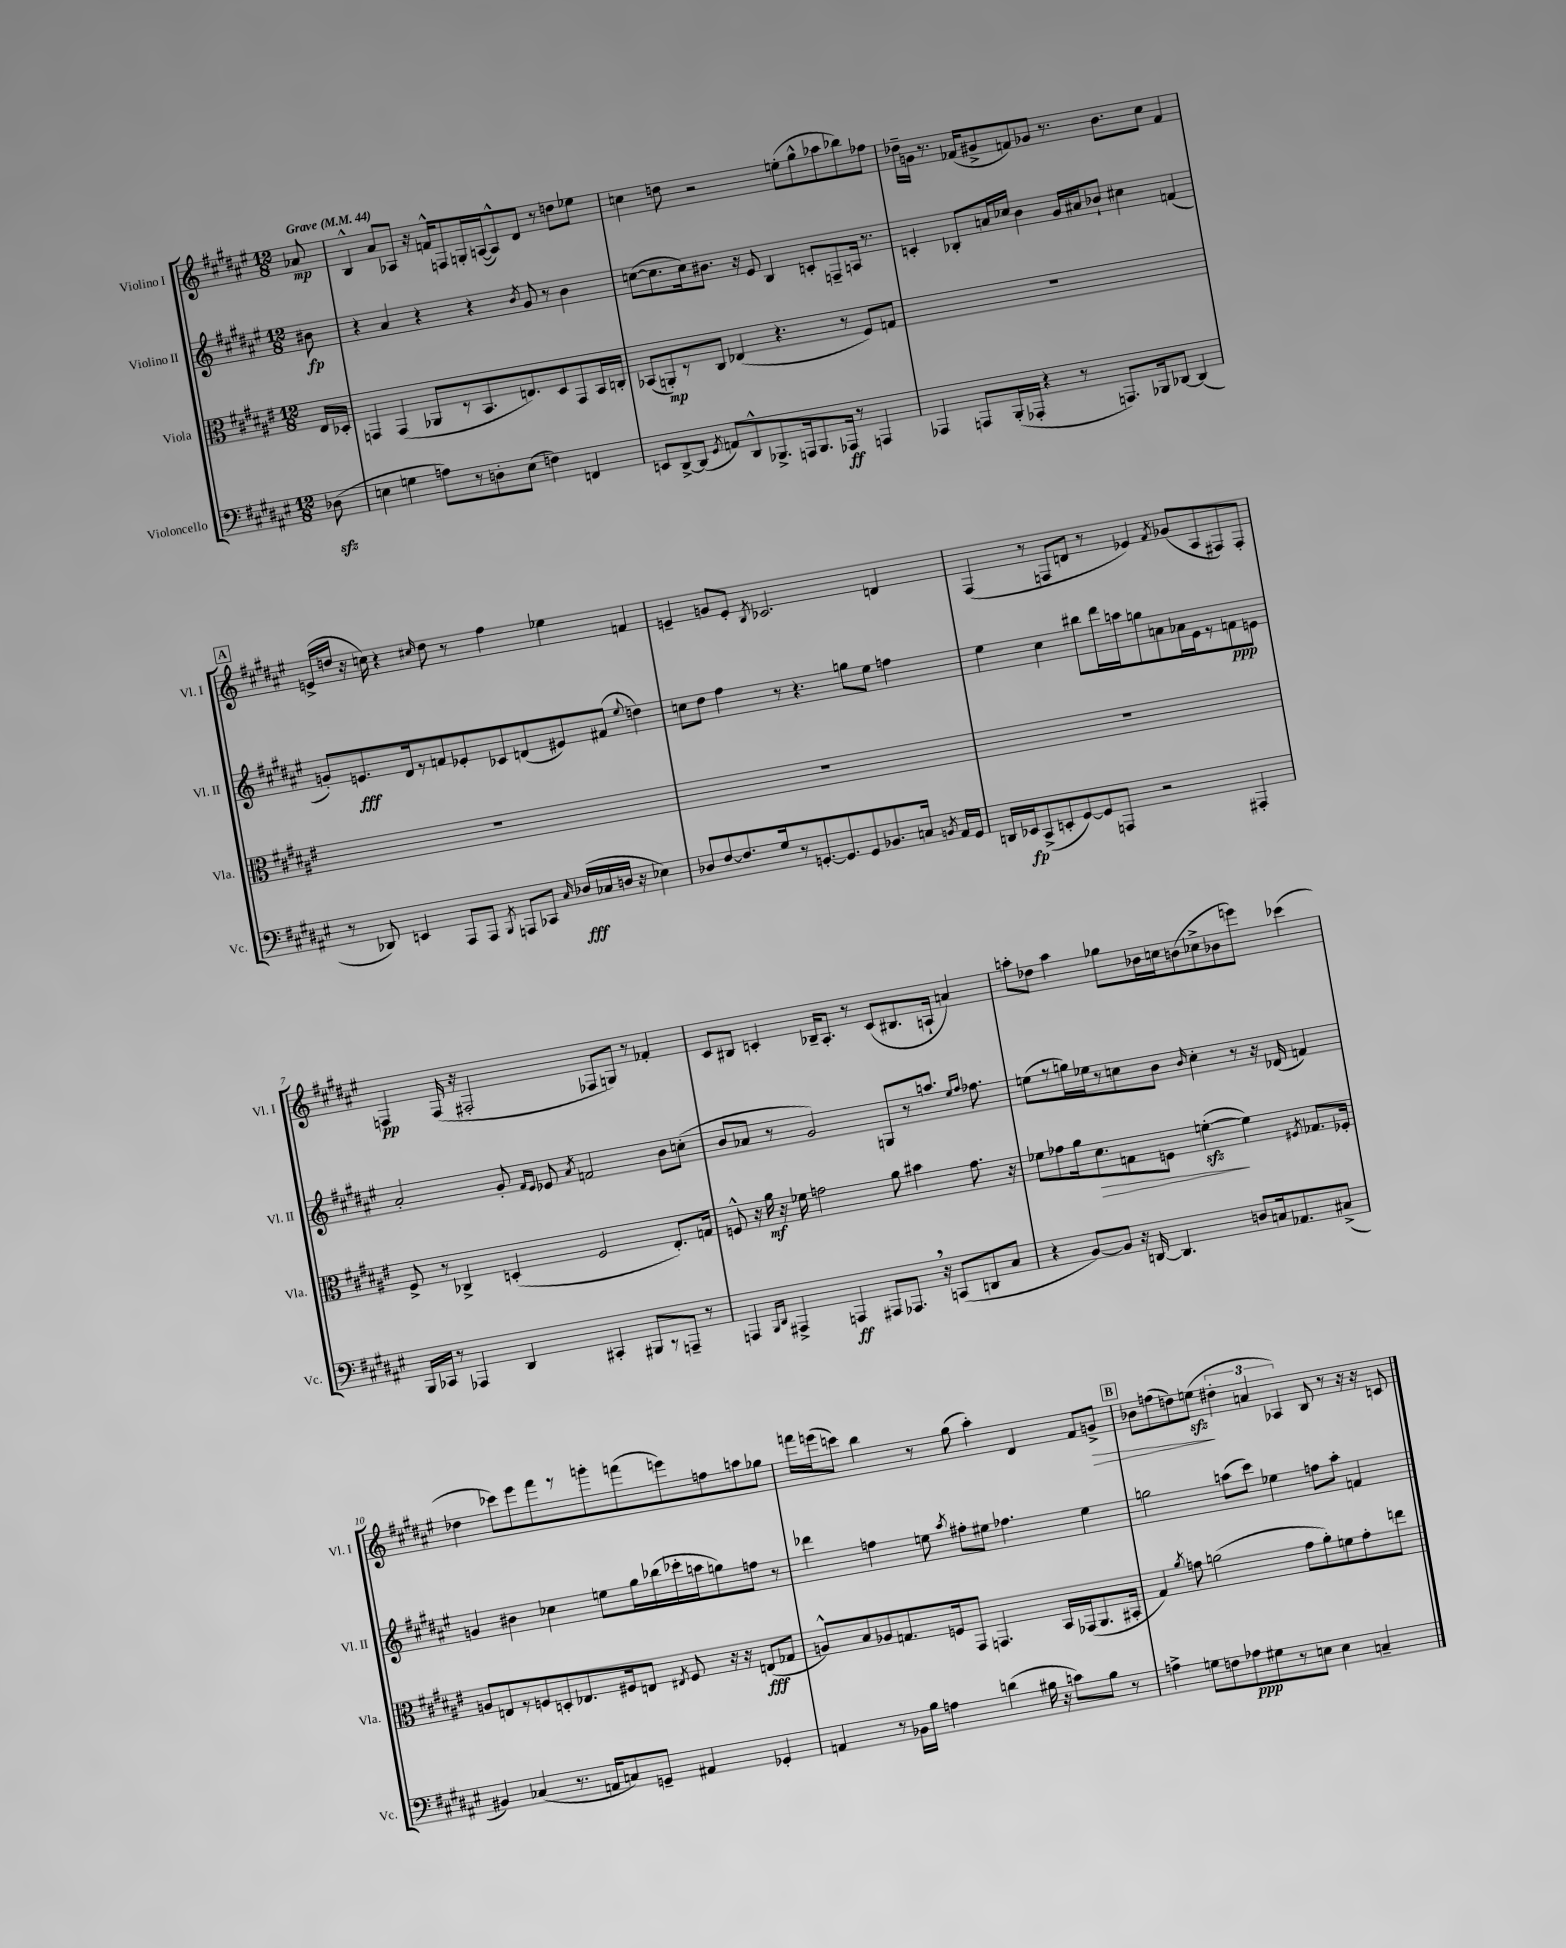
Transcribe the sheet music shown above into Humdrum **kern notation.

**kern	**dynam	**kern	**dynam	**kern	**dynam	**kern	**dynam
*part4	*part4	*part3	*part3	*part2	*part2	*part1	*part1
*staff4	*staff4	*staff3	*staff3	*staff2	*staff2	*staff1	*staff1
*I"Violoncello	*	*I"Viola	*	*I"Violino II	*	*I"Violino I	*
*I'Vc.	*	*I'Vla.	*	*I'Vl. II	*	*I'Vl. I	*
*clefF4	*	*clefC3	*	*clefG2	*	*clefG2	*
*k[f#c#g#d#a#e#]	*	*k[f#c#g#d#a#e#]	*	*k[f#c#g#d#a#e#]	*	*k[f#c#g#d#a#e#]	*
*M12/8	*	*M12/8	*	*M12/8	*	*M12/8	*
*MM44	*	*MM44	*	*MM44	*	*MM44	*
=	=	=	=	=	=	=	=
!	!	!	!	!	!	!LO:TX:a:B:t=Grave	!
(8D-Xzz\	.	16E#/LL	.	8b#X\	fp	8a-X/	mp
.	.	16D-X'/JJ	.	.	.	.	.
=1	=1	=1	=1	=1	=1	=1	=1
4En\	.	4GGn/	.	4r	.	4B^^/	.
4Gn\	.	(4GG/	.	4a#/	.	8a#/L	.
.	.	.	.	.	.	8A-X/J	.
8An\L)	.	8AA-X/L	.	4r	.	16r	.
.	.	.	.	.	.	16fn^^/KL	.
8r	.	8r	.	.	.	8Fn/	.
8Dn'\	.	8.BB/	.	4r	.	16Gn'/L	.
.	.	.	.	.	.	([16An/J	.
(8E\J	.	.	.	.	.	8A^^/])	.
.	.	8.En/)	.	.	.	.	.
.	.	.	.	8qb/	.	.	.
4Fn\)	.	.	.	8g#/	.	8d#/J	.
.	.	8D#/	.	8r	.	8r	.
4FFn/	.	8GG/	.	4b\	.	8ddn\L	.
.	.	16BB/L	.	.	.	8ee-X\J	.
.	.	16Cn'/JJ	.	.	.	.	.
=2	=2	=2	=2	=2	=2	=2	=2
8EEn/L	.	(8BB-X/L	.	([8ccn\L	.	4ccn\	.
[8DD#^/	.	8AAn'/)	mp	8.cc\]	.	.	.
(8DD#/J]	.	8r	.	.	.	8ddn\	.
.	.	.	.	16cc\k)	.	.	.
8qGG#/	.	.	.	.	.	.	.
8AAn/L)	.	8C#/J	.	8.b#X\J	.	2r	.
8DD#^^/	.	(4E-X/	.	.	.	.	.
.	.	.	.	16r	.	.	.
8.BBB-X^/	.	.	.	8e#/	.	.	.
.	.	4.r	.	4B/	.	.	.
16AAAn/k	.	.	.	.	.	.	.
8.BBB-/	.	.	.	.	.	(8een'\L	.
.	.	.	.	8cn'/L	.	8gg#^^\	.
16AAA-X/Jk	ff	.	.	.	.	.	.
8r	.	8r	.	8Fn~/	.	8aa-X\	.
4AAAn/	.	8F#/L)	.	16An/Jk	.	8bb-X\)	.
.	.	.	.	8.r	.	.	.
.	.	8Gn/J	.	.	.	8ff-X\J	.
=3	=3	=3	=3	=3	=3	=3	=3
4AAA-X/	.	1.r	.	4cn'/	.	16dd-X~\LL	.
.	.	.	.	.	.	16gn\JJ	.
.	.	.	.	.	.	8.r	.
8AAAn/L	.	.	.	8B-X'/L	.	.	.
.	.	.	.	.	.	(16f-X/KL	.
(16BBB'/L	.	.	.	16an/L	.	8g#X^/	.
16AAA-X'/JJ	.	.	.	16cc-X/JJ	.	.	.
4r	.	.	.	4b\	.	8fn/)	.
.	.	.	.	.	.	8g-X/J	.
8r	.	.	.	16g#/LL	.	8.r	.
.	.	.	.	16a#X/J	.	.	.
8.AAAn/L)	.	.	.	8b-X`/J	.	.	.
.	.	.	.	.	.	8.b\L	.
.	.	.	.	4cc#X\	.	.	.
16BBB-X/k	.	.	.	.	.	.	.
[8DD-X/J	.	.	.	.	.	8cc#\J	.
(4DD-/]	.	.	.	(4fn/	.	4f/	.
!!LO:LB:g=z
!!LO:REH:place=s1:t=A
=4	=4	=4	=4	=4	=4	=4	=4
8r	.	1.r	.	8gn'/L)	.	(16en^/LL	.
.	.	.	.	.	.	16ddn/JJ	.
8DD-X/)	.	.	.	8.en/	fff	16r	.
.	.	.	.	.	.	16ccn\)	.
4EEn/	.	.	.	.	.	4r	.
.	.	.	.	16d#/k	.	.	.
.	.	.	.	8r	.	.	.
.	.	.	.	.	.	16qqcc#X/	.
8AAA#/L	.	.	.	8fn/	.	8dd\	.
8AAA#/J	.	.	.	8e-X'/	.	8r	.
8qBBB/	.	.	.	.	.	.	.
8AAAn/L	.	.	.	8c-X/	.	4ff#\	.
8CC-X/J	.	.	.	(8dn/	.	.	.
16qqC#/	.	.	.	.	.	.	.
(16D-X/LL	fff	.	.	8e#X/)	.	4ee-X\	.
16C-X/	.	.	.	.	.	.	.
16Dn/JJ	.	.	.	(8f#X/J	.	.	.
16r	.	.	.	.	.	.	.
.	.	.	.	8qqee#/	.	.	.
4E-X\)	.	.	.	4ddn\)	.	4fn/	.
=5	=5	=5	=5	=5	=5	=5	=5
8D-X/L	.	1.r	.	8ccn\L	.	4en~/	.
[8F#/	.	.	.	8dd#\J	.	.	.
8.F#/]	.	.	.	4ff#\	.	8gn/L	.
.	.	.	.	.	.	8e'/J	.
16G#/k	.	.	.	.	.	.	.
.	.	.	.	.	.	8qB/	.
8r	.	.	.	8r	.	2.c-X/	.
[8.GGn'/	.	.	.	4.r	.	.	.
8.GG/]	.	.	.	.	.	.	.
8GG/	.	.	.	8ggn\L	.	.	.
8.BB-X/	.	.	.	8ee#\J	.	.	.
.	.	.	.	4ffn\	.	4dn/	.
16Cn/Jk	.	.	.	.	.	.	.
8qBBn/	.	.	.	.	.	.	.
16AA#/LL	.	.	.	.	.	.	.
16GG/JJ	.	.	.	.	.	.	.
=6	=6	=6	=6	=6	=6	=6	=6
16DDn/LL	.	1.r	.	4ee#\	.	(4F#/	.
16EE-X/J	fp	.	.	.	.	.	.
(8CC#^/	.	.	.	.	.	.	.
8EEn'/	.	.	.	4cc#\	.	8r	.
[8GG#/)	.	.	.	.	.	8Fn/L	.
8GG#/]	.	.	.	8bb#X\L	.	8dn/J	.
8AAAn/J	.	.	.	16ddd#\L	.	8r	.
.	.	.	.	16aan\J	.	.	.
2r	.	.	.	8ggn\	.	4e-X/)	.
.	.	.	.	8an\	.	.	.
.	.	.	.	.	.	8qf#/	.
.	.	.	.	16a-X\L	.	(8g-X/L	.
.	.	.	.	16e#\J	.	.	.
.	.	.	.	8r	.	8A#/	.
4AAA#X'/	.	.	.	8fn\	ppp	8F#X/)	.
.	.	.	.	8en\J	.	8F#'/J	.
!!LO:LB:g=z
=7	=7	=7	=7	=7	=7	=7	=7
16BBB/LL	.	8F#^/	.	2a#'/	.	4Fn/	pp
16CC-X/JJ	.	.	.	.	.	.	.
8r	.	8r	.	.	.	.	.
4AAA-X/	.	4C-X^/	.	.	.	(16F/	.
.	.	.	.	.	.	16r	.
.	.	.	.	.	.	2F#X'/	.
4DD#/	.	(4Dn'/	.	8g#'/	.	.	.
.	.	.	.	16qqf#/LL	.	.	.
.	.	.	.	16qqe#/JJ	.	.	.
.	.	.	.	8e-X/	.	.	.
.	.	.	.	8qa#/	.	.	.
4CC#X'/	.	2F#/	.	2fn/	.	.	.
.	.	.	.	.	.	8F-X/L	.
8BBB#X/L	.	.	.	.	.	8Gn/J)	.
8r	.	.	.	.	.	8r	.
8AAAn~/J	.	8.E#'/L)	.	8b\L	.	4f-X'/	.
8r	.	.	.	(8ccn'\J	.	.	.
.	.	16Gn/Jk	.	.	.	.	.
=8	=8	=8	=8	=8	=8	=8	=8
4AAAn/	.	8Fn^^/	.	8b/L	.	8c#/L	.
.	.	16r	.	8a-X/J	.	8B#X/J	.
.	.	16a#\	mf	.	.	.	.
16qqBBB/LL	.	.	.	.	.	.	.
16qqDD#/JJ	.	.	.	.	.	.	.
4AAA#X^/	.	16r	.	8r	.	4cn'/	.
.	.	16f-X\	.	.	.	.	.
.	.	2gn\	.	2g#/)	.	.	.
4AAAn/	ff	.	.	.	.	16B-X~/KL	.
.	.	.	.	.	.	8.A#'/J	.
8AAA#X/L	.	.	.	.	.	8r	.
8.AAA-X,/J	.	8a#\	.	8Gn/L	.	(8c/L	.
.	.	4b#X\	.	8r	.	8.B#X/	.
16r	.	.	.	.	.	.	.
(8CCn/L	.	.	.	8.aan/J	.	.	.
.	.	.	.	.	.	16An`/Jk	.
8DDn/	.	8.g\	.	.	.	4an/)	.
.	.	.	.	16qqee#/LL	.	.	.
.	.	.	.	16qqff#/JJ	.	.	.
.	.	.	.	8.ff-X\	.	.	.
8C#/J	.	.	.	.	.	.	.
.	.	16r	.	.	.	.	.
=9	=9	=9	=9	=9	=9	=9	=9
4r	.	8f-X\L	.	(8een\L	.	8aan'\L	.
.	.	8g-X\	.	8r	.	8dd-X\J	.
[8BB/L)	.	16a#\k	.	16ggn\L)	.	4aa\	.
!	!	!	!LO:HP:b	!	!	!	!
.	.	8.d#\	>	16ee-X\J	.	.	.
8BB/J]	.	.	.	8r	.	.	.
16r	.	8Gn\	.	8ccn\	.	8gg-X\L	.
[16DDn/	.	.	.	.	.	.	.
4.DD/]	.	8Fn\J	.	8b\J	.	16b-X\L	.
.	.	.	.	.	.	16ccn\J	.
.	.	.	.	16qqb/	.	.	.
.	.	([4fnzz'\	.	4cc'\	.	(8bn\	.
.	.	.	.	.	.	8cc-X^\	.
8Dn/L	.	4f\])	]	8r	.	8b-X\	.
16Cn/k	.	.	.	16r	.	8eeen\J)	.
8.AA-X/	.	.	.	(16d-X/	.	.	.
.	.	8qF#X/	.	.	.	.	.
.	.	8.G-X/L	.	4fn/)	.	(4ccc-X\	.
(8C#X^/J	.	.	.	.	.	.	.
.	.	16F-X'/Jk	.	.	.	.	.
!!LO:LB:g=z
=10	=10	=10	=10	=10	=10	=10	=10
4BB#X/)	.	8An/L	.	4gn/	.	4dd-X\	.
.	.	8En/	.	.	.	.	.
(4C-X/	.	8r	.	4b#X\	.	8ccc-X\L)	.
.	.	8Fn/	.	.	.	8eee#\	.
8.r	.	8Dn'/	.	4cc-X\	.	8fff#\	.
.	.	8.E-X/	.	.	.	8r	.
16AAn/KL	.	.	.	.	.	.	.
8Cn/)	.	.	.	8een\L	.	8gggn'\	.
.	.	16F#X/k	.	.	.	.	.
8GGn~/J	.	8En/J	.	16gg#\L	.	(8fffn\	.
.	.	.	.	(16bb-X\	.	.	.
.	.	8qE#X/	.	.	.	.	.
4AA#X/	.	8F#/	.	16ccc-X'\	.	8eeen\)	.
.	.	.	.	16aan\J	.	.	.
.	.	16r	.	8ggn\)	.	8ffn\	.
.	.	16r	.	.	.	.	.
4GG-X'/	.	(8En/L	fff	8ffn\J	.	8aan\	.
.	.	8G-X/J	.	8r	.	8gg-X\J	.
=11	=11	=11	=11	=11	=11	=11	=11
4AAn/	.	8An^^/L)	.	4ddd-X\	.	16fffn\LL	.
.	.	.	.	.	.	(16eeen\J	.
.	.	8B/	.	.	.	8cccn\J)	.
8r	.	8A-X/	.	4ffn\	.	4bb\	.
16BB-X\LL	.	8.Gn/	.	.	.	.	.
16B\JJ	.	.	.	.	.	.	.
4An\	.	.	.	8een\	.	8r	.
.	.	16Fn/k	.	.	.	.	.
.	.	.	.	8qaa#/	.	.	.
.	.	8GG#/J	.	8ff#X'\L	.	(8gg#\	.
(4dn\	.	4.GGn/	.	8ee#X\J	.	4aa#'\)	.
.	.	.	.	4.ff-X\	.	.	.
16B#X\	.	.	.	.	.	4d#/	.
16r	.	.	.	.	.	.	.
8cn\L)	.	16BB/LL	.	.	.	.	.
.	.	(16GG-X/J	.	.	.	.	.
8B#\J	.	8.AA#/	.	4ee#\	.	8f#/L	.
!	!	!	!	!	!	!	!LO:HP:b
8r	.	.	.	.	.	8gn^/J	>
.	.	16BB#X'/Jk	.	.	.	.	.
!!LO:REH:place=s1:t=B
=12	=12	=12	=12	=12	=12	=12	=12
4An^\	.	4G#/)	.	2ggn\	.	8b-X\L	.
.	.	.	.	.	.	(8ffn\	.
.	.	8qa#/	.	.	.	.	.
8Gn\L	.	8gn\	.	.	.	8ddn\)	.
8Fn\	.	(2an\	.	.	.	(8eenzz\J	.
8A-X\	ppp	.	.	(8aan\L	.	6dd#X'\	]
8G#X\	.	.	.	8ccc#\J)	.	.	.
.	.	.	.	.	.	6an/	.
8r	.	.	.	4ee-X\	.	.	.
.	.	.	.	.	.	6A-X/)	.
8En\J	.	8g\L	.	.	.	.	.
4E\	.	8a'\)	.	8ffn\L	.	8B/	.
.	.	8fn\	.	8aa'\J	.	8r	.
4Cn~/	.	8g'\	.	4fn/	.	16r	.
.	.	.	.	.	.	16r	.
.	.	8een\J	.	.	.	8cn/	.
==	==	==	==	==	==	==	==
*-	*-	*-	*-	*-	*-	*-	*-
